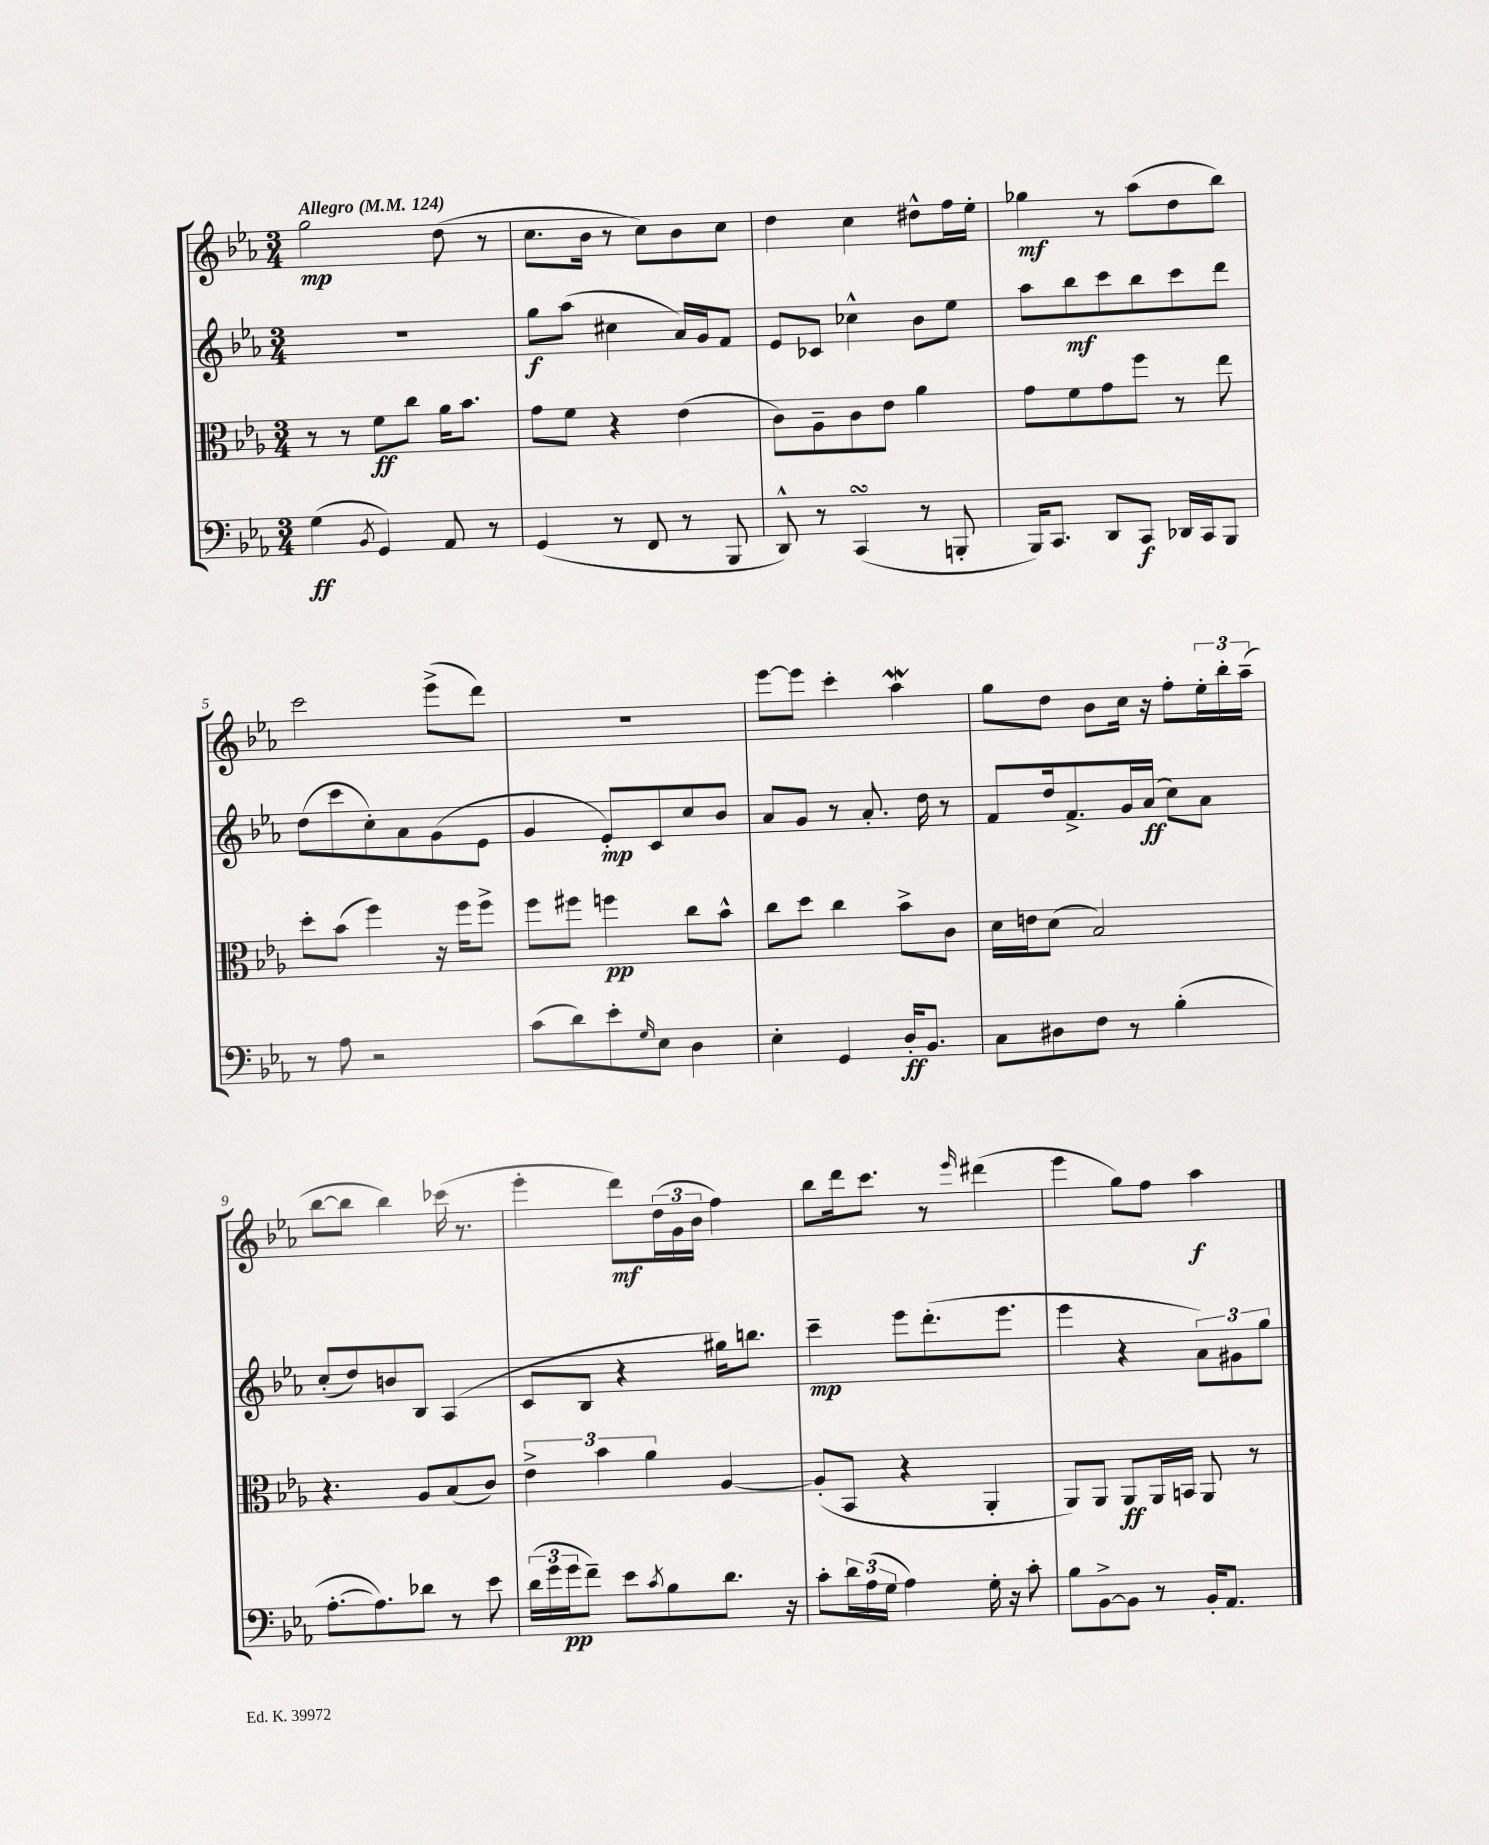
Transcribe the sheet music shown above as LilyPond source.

<<
\new StaffGroup <<
\new Staff = "s0" {
    \clef treble \key ees \major \numericTimeSignature \time 3/4 \tempo "Allegro" 4 = 124
    g''2\mp d''8( r8 |
    c''8. bes'16 r8 c''8) bes'8 c''8 |
    d''4 c''4 dis''8-^ f''16 ees''16-. |
    ges''4\mf r8 aes''8( d''8 bes''8) |
    c'''2 ees'''8->( d'''8) |
    R2. |
    ees'''8~ ees'''8 c'''4-. aes''4\mordent |
    g''8 d''8 bes'8 c''16 r16 f''8-. \tuplet 3/2 { ees''16-. bes''16-. aes''16--( } |
    bes''8~ bes''8 bes''4) ces'''16( r8. |
    ees'''4-. d'''8\mf) \tuplet 3/2 { d''16( g'16 bes'16 } f''4) |
    bes''8 d'''16 c'''8. r8 \grace { ees'''16 } dis'''4( |
    ees'''4 g''8) f''8 aes''4\f \bar "|." |
}
\new Staff = "s1" {
    \clef treble \key ees \major \numericTimeSignature \time 3/4
    R2. |
    g''8\f aes''8( cis''4 aes'16) g'16 f'8 |
    ees'8 ces'8 ces''4-^ bes'8 ees''8 |
    aes''8 bes''8\mf c'''8 bes''8 c'''8 d'''8 |
    d''8( c'''8 c''8-.) aes'8 g'8( ees'8 |
    g'4 ees'8-.\mp) c'8 c''8 bes'8 |
    aes'8 g'8 r8 aes'8.-. d''16 r8 |
    f'8 d''16 f'8.-> g'16 aes'16\ff( c''8) aes'8 |
    c''8-.( d''8) b'8 bes8 aes4( |
    c'8 bes8 r4 gis''16) b''8. |
    c'''4--\mp ees'''8 d'''8.-.( ees'''8. |
    ees'''4 r4 \tuplet 3/2 { aes'8) gis'8 g''8 } \bar "|." |
}
\new Staff = "s2" {
    \clef alto \key ees \major \numericTimeSignature \time 3/4
    r8 r8 f'8\ff c''8 aes'16 bes'8. |
    g'8 f'8 r4 ees'4( |
    c'8) aes8-- c'8 ees'8 aes'4 |
    g'8 f'8 g'8 f''8 r8 ees''8 |
    d''8-. bes'8( f''4) r16 f''16 f''8-> |
    f''8 fis''8 f''4\pp c''8 bes'8-^ |
    c''8 d''8 c''4 bes'8-> c'8 |
    d'16 e'16 d'8( bes2) |
    r4. aes8 bes8( c'8) |
    \tuplet 3/2 { ees'4-> bes'4 aes'4 } aes4~ |
    aes8-.( bes,8 r4 aes,4-. |
    aes,8) aes,8 aes,8\ff aes,16 b,16 aes,8 r8 \bar "|." |
}
\new Staff = "s3" {
    \clef bass \key ees \major \numericTimeSignature \time 3/4
    g4\ff( \acciaccatura { bes,8 } g,4) aes,8 r8 |
    g,4( r8 f,8 r8 bes,,8 |
    d,8-^) r8 c,4\turn( r8 b,,8-. |
    bes,,16) c,8. d,8 c,8\f des,16 c,16 bes,,8 |
    r8 aes8 r2 |
    c'8( d'8) ees'8-. \grace { g16 } ees8 d4 |
    ees4-. g,4 d16-.\ff bes,8. |
    c8 dis8 f8 r8 bes4-.( |
    aes8.~-. aes8.) des'8 r8 ees'8 |
    \tuplet 3/2 { d'16( g'16 g'16\pp } f'8--) ees'8 \acciaccatura { c'8 } bes8 d'8. r16 |
    c'8-. \tuplet 3/2 { d'16 aes16( g16 } aes4) g16-. r16 c'8-. |
    bes8 bes,8~-> bes,8 r8 bes,16-. aes,8. \bar "|." |
}
>>
>>
